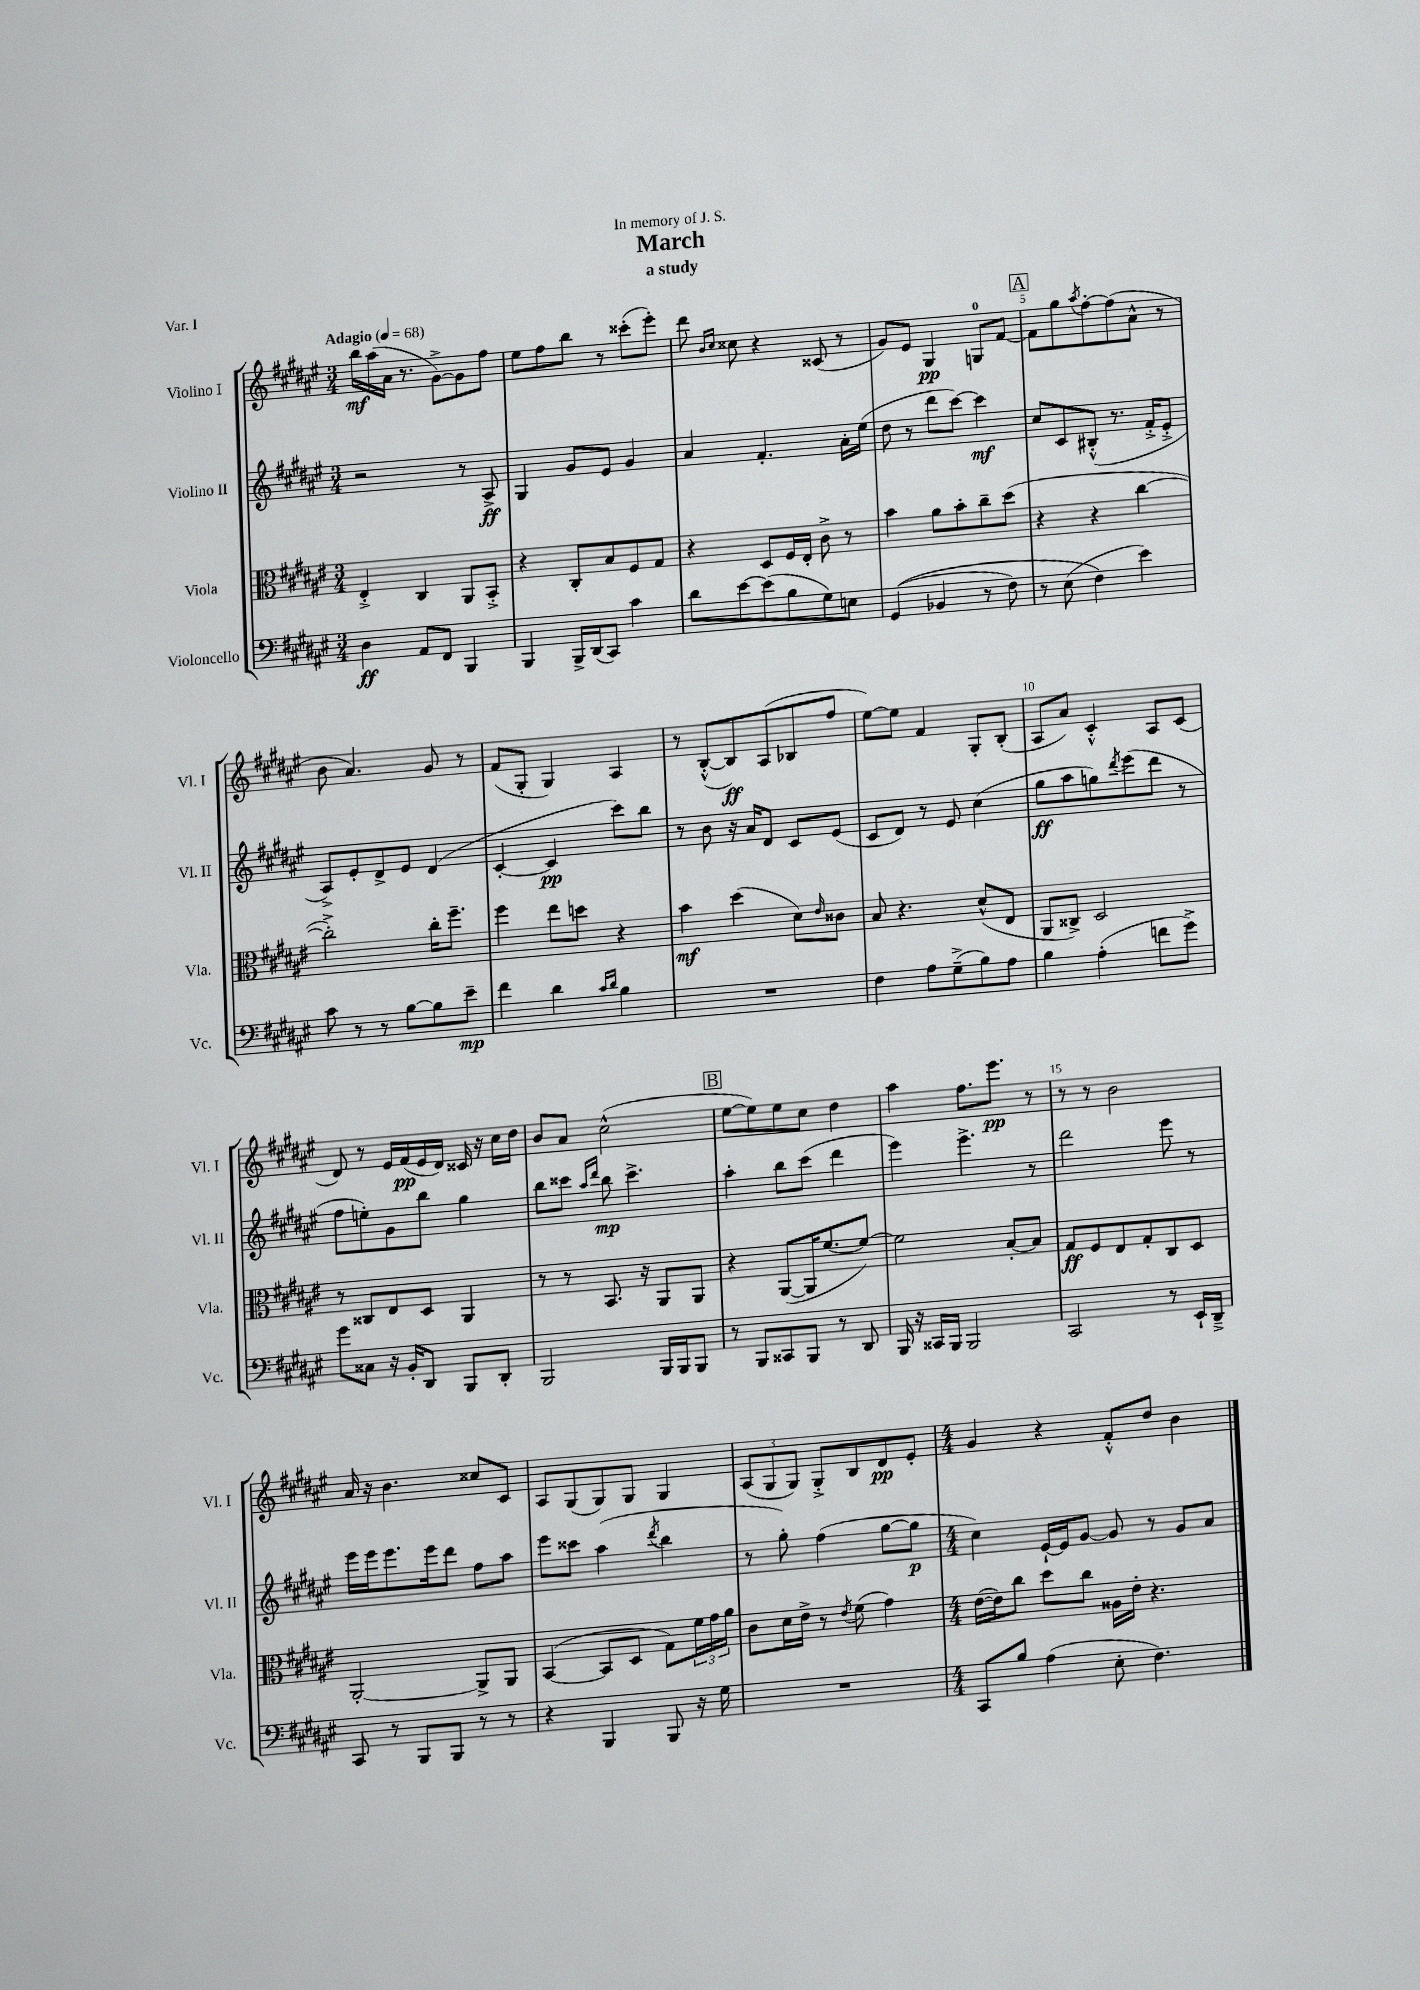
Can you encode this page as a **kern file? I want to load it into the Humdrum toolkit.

**kern	**kern	**kern	**kern
*staff4	*staff3	*staff2	*staff1
*clefF4	*clefC3	*clefG2	*clefG2
*k[f#c#g#d#a#e#]	*k[f#c#g#d#a#e#]	*k[f#c#g#d#a#e#]	*k[f#c#g#d#a#e#]
*M3/4	*M3/4	*M3/4	*M3/4
*MM68	*MM68	*MM68	*MM68
4D#	4E#'^	2r	16bb
.	.	.	(16aa#
.	.	.	16a#
.	.	.	8.r
8AA#	4C#	.	.
8FF#	.	.	[8g#^)
4BBB	8AA#	8r	8g#]
.	8BB'^	8A#^	8ff#
=	=	=	=
4BBB	4r	4G#	8ee#
.	.	.	8ff#
16BBB^	8C#'	8g#	8bb
(16DD#	.	.	.
8CC#)	8B	8e#	8r
4c#	8F#	4g#	(8ccc##'
.	8G#	.	8eee#')
=	=	=	=
8d#	4r	4a#	8ddd#
.	.	.	16qqb
.	.	.	16qqcc#
[8e#	.	.	8cc##
(8e#]	8D#	4.f#'	4r
8B	16F#	.	.
.	16E#'	.	.
8G#)	8c#^	.	(8c##
8E	8r	16a#'	8r
.	.	(16ee#	.
=	=	=	=
&((4GG#	4b	8dd#	8g#)
.	.	8r	8e#
4BB-	8a#	8ddd#	4G#
.	8b'	[8ccc#)	.
8r	8cc#~	4ccc#]	8G
8F#)	(8dd#	.	[8f#
=	=	=	=
8r	4r	8cc#	8f#]
(8E#	.	8c#	8gg#
.	.	.	8qaa#
4F#&)	4r	(8B#'^^	[8ff#'
.	.	8.r	(8ff#]
4e#)	[4cc#	.	8a#^^
.	.	16f#'^	.
.	.	8e#'^	8r
=	=	=	=
8c#	2cc#'^])	8A#^)	8b
8r	.	8e#'	4.a#)
8r	.	8d#^	.
[8B	.	8e#	.
8B]	16cc#'	(4d#	8g#
.	8.ff#~	.	.
8e#~	.	.	8r
=	=	=	=
4f#	4ff#	[4c#'	(8f#
.	.	.	8G#'
4d#	8ee#	4c#]	4G#)
.	8dd	.	.
16qqc#	.	.	.
16qqd#	.	.	.
4B	4r	8ccc#)	4A#
.	.	8bb	.
=	=	=	=
2.r	4b	8r	8r
.	.	8b	([8B'^^
.	(4dd#	16r	8B])
.	.	16a#	.
.	.	8d#	(8A#
.	8d#)	8c#	8B-
.	16qqe#	.	.
.	8c##	(8e#	8ff#
=	=	=	=
4F#	8B	8c#	[8ee#)
.	4.r	8d#)	8ee#]
8A#	.	8r	4f#
(8G#~^	.	8e#	.
8B)	(8d#^^	(4cc#	8G#'
8A#	8E#	.	(8B'
=	=	=	=
4B	8AA#	8gg#	8A#
.	8C##^)	8aa#	8a#)
(4A#'	2D#	8gg)	4c#'^^
.	.	8qddd#	.
.	.	(8eee#	.
8f	.	8ddd#	8A#
8g#^)	.	8r	(8c#
=	=	=	=
8g#	8r	8ff#	8d#)
8C##	8C##	8ee')	8r
16r	8E#	8g#	16e#
16BB'	.	.	(16f#
8DD#	8D#	8bb	16e#
.	.	.	16d#)
8BBB	4AA#	4gg#	16c##
.	.	.	16r
8DD#'	.	.	16cc#
.	.	.	16dd#
=	=	=	=
2BBB	8r	8bb	8b
.	8r	8ccc##	8a#
.	.	16qqaa#	.
.	.	16qqddd#	.
.	8.BB	8bb	(2cc#^^
.	.	4.ccc##^	.
.	16r	.	.
16BBB	8AA#	.	.
16BBB	.	.	.
8BBB	8AA#	.	.
=	=	=	=
8r	4r	4aa#'	[8ee#
8BBB	.	.	8ee#])
8CC##	([8AA#	8bb	8ee#
8BBB	16AA#]	(8ccc#	8cc#
.	[8.f#	.	.
8r	.	4ddd#	4dd#
8DD#	8f#_)	.	.
=	=	=	=
16BBB	2f#]	4eee#)	4aa#
16r	.	.	.
16CC##	.	.	.
16BBB	.	.	.
2BBB	.	4.eee#^	8.ff#
.	.	.	8.eee#
.	[8B'	.	.
.	8B]	8r	8r
=	=	=	=
2CC#	8G#	2ddd#	8r
.	8F#	.	8r
.	8E#	.	2b
.	8G#'	.	.
8r	8C#	8eee#	.
16EE#`	8D#	8r	.
16DD#~^	.	.	.
=	=	=	=
8CC#	[2AA#'	16eee#	16a#
.	.	16eee#	16r
8r	.	8.eee#	4.b
8BBB	.	.	.
.	.	16eee#	.
8BBB	.	8ddd#	.
8r	8AA#^]	8ff#	8cc##
8r	8AA#	8aa#	8c#
=	=	=	=
4r	([4BB	8eee#	8A#
.	.	8ccc##	(8G#
4BBB	8BB]	(4aa#	8G#)
.	8D#	.	8G#
.	.	8qddd#	.
8BBB	8G#)	4bb	4G#
16r	24f#	.	.
.	24g#	.	.
16G#	.	.	.
.	24a#	.	.
=	=	=	=
2.r	8c#	8r	(12A#
.	.	.	12G#
.	16d#	8gg#')	.
.	.	.	12G#)
.	16e#^	.	.
.	8r	(4ff#	8G#'^
.	8qe#	.	.
.	(8f#	.	8B
.	4g#)	[8gg#	8d#
.	.	8gg#]	8e#'
=	=	=	=
*M4/4	*M4/4	*M4/4	*M4/4
8CC#	([16e#	4cc#)	4g#
.	16e#])	.	.
8B	8cc#	.	.
(4A#	8dd#	[16e#`	4r
.	.	16e#]	.
.	8cc#	[8g#	.
8E#'	16A##	8g#]	8f#'^^
.	16e#'	.	.
4.F#)	4.r	8r	8dd#
.	.	8g#	4b
.	.	8a#	.
==	==	==	==
*-	*-	*-	*-
